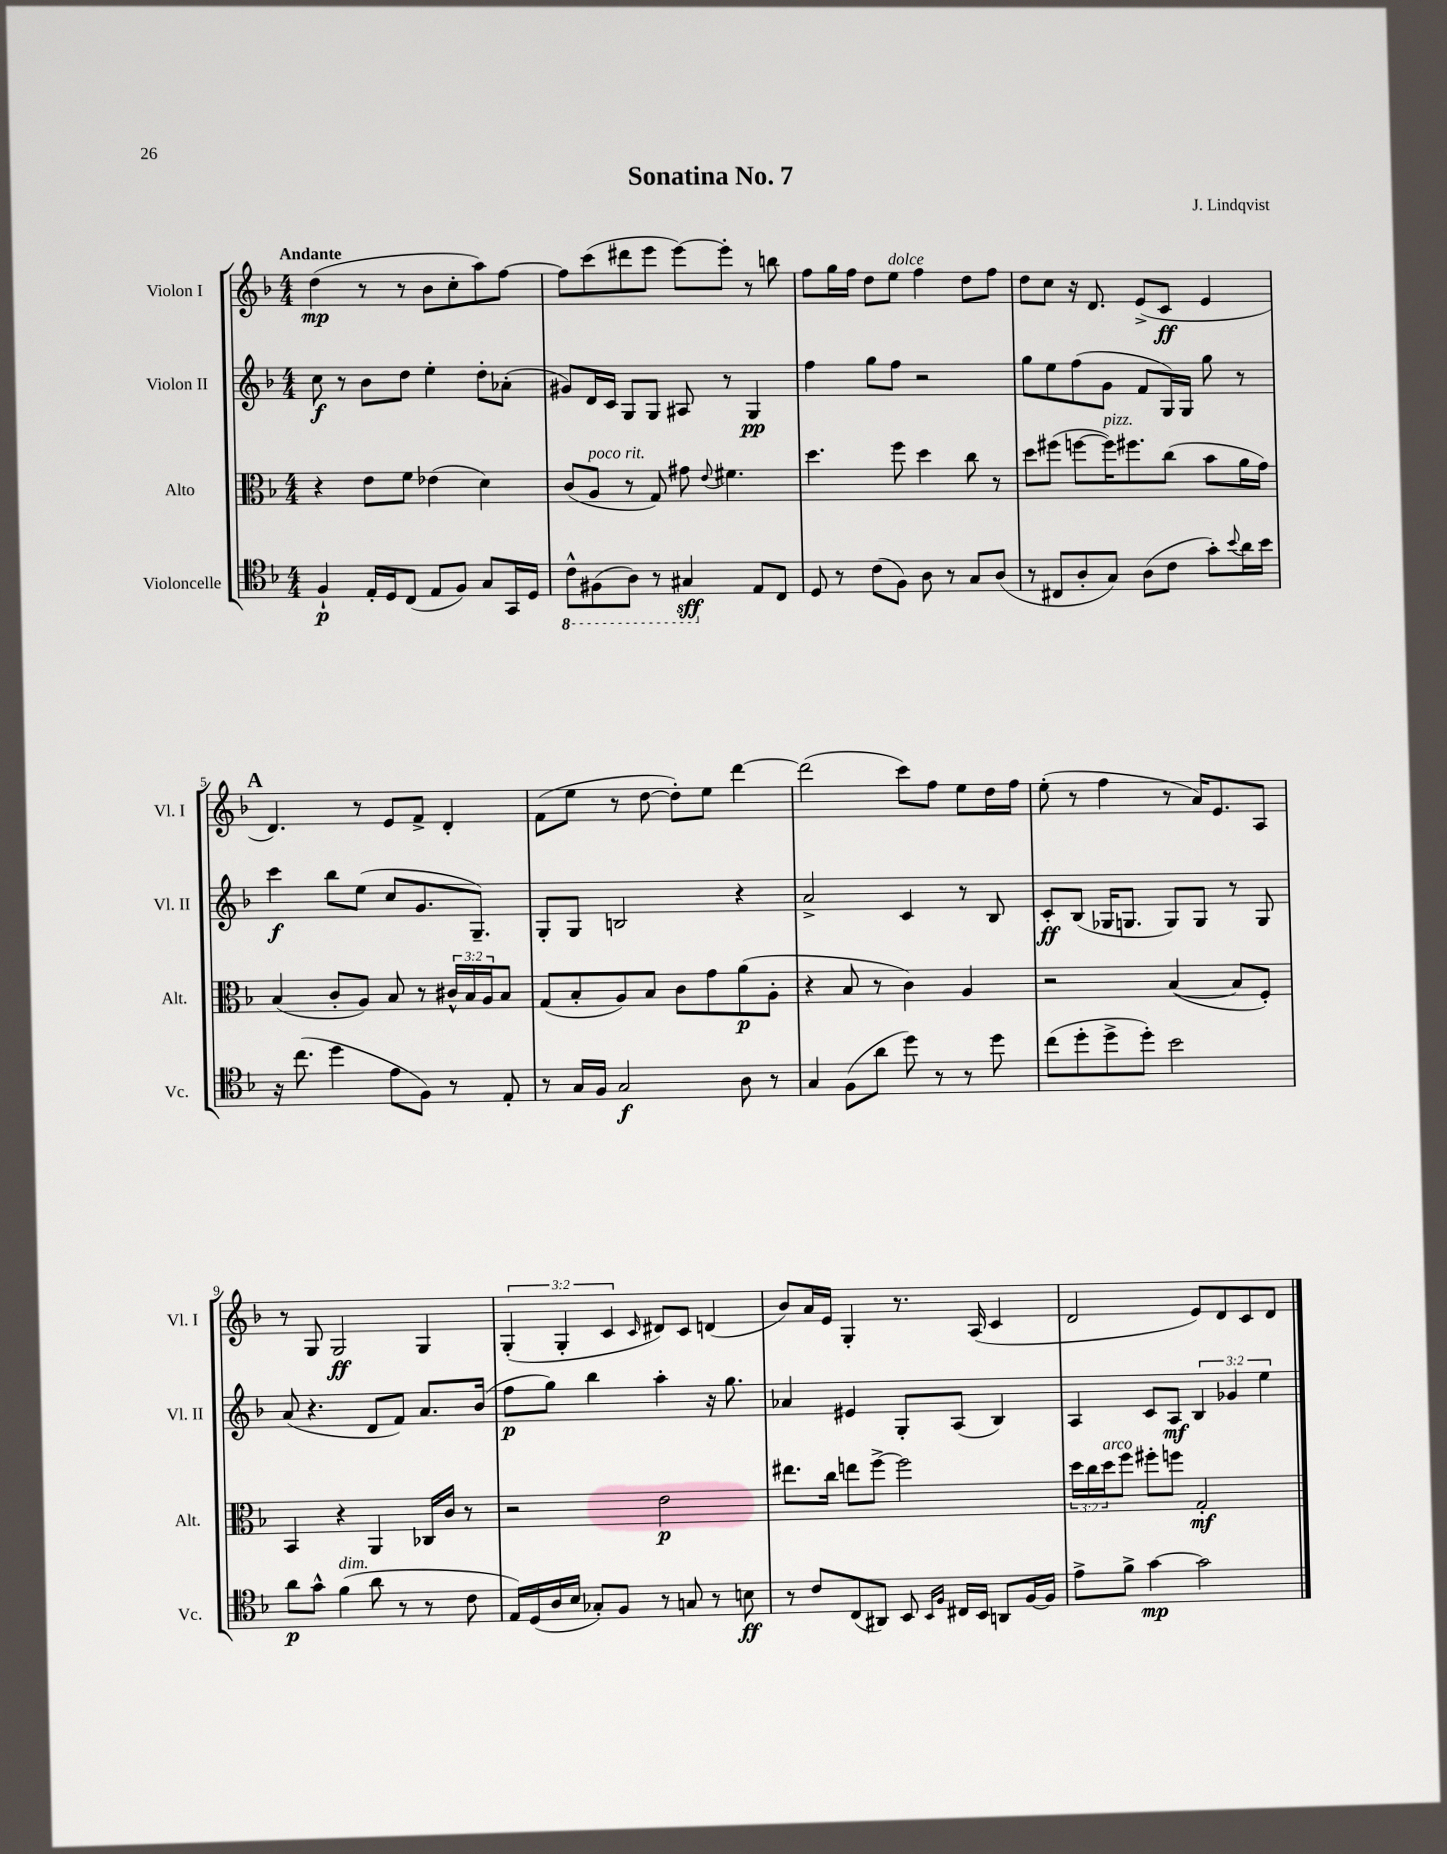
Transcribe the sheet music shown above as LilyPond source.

\header { title = "Sonatina No. 7" composer = "J. Lindqvist" }
<<
\new StaffGroup <<
\new Staff = "s0" \with { instrumentName = "Violon I" shortInstrumentName = "Vl. I" } {
    \clef treble \key f \major \numericTimeSignature \time 4/4 \override Staff.TupletNumber.text = #tuplet-number::calc-fraction-text \tempo "Andante"
    d''4\mp( r8 r8 bes'8 c''8-. a''8) f''8~ |
    f''8 c'''8( dis'''8 e'''8 e'''8~) e'''8-. r8 b''8 |
    f''8 g''16 f''16 d''8 e''8^\markup { \italic "dolce" } f''4 d''8 f''8 |
    d''8 c''8 r16 d'8. e'8->( c'8\ff e'4 |
    \mark \markup { \bold "A" } d'4.) r8 e'8 f'8-> d'4-. |
    f'8( e''8 r8 d''8~ d''8-.) e''8 d'''4~ |
    d'''2( c'''8) f''8 e''8 d''16 f''16 |
    e''8-.( r8 f''4 r8 a'16) e'8. a8 |
    r8 g8 g2\ff g4 |
    \tuplet 3/2 { g4-.( g4-. c'4 } \grace { c'16 } dis'8) c'8 d'4( |
    bes'8) a'16 e'16 g4-. r8. a16( c'4 |
    d'2 e'8) d'8 c'8 d'8 \bar "|." |
}
\new Staff = "s1" \with { instrumentName = "Violon II" shortInstrumentName = "Vl. II" } {
    \clef treble \key f \major \numericTimeSignature \time 4/4 \override Staff.TupletNumber.text = #tuplet-number::calc-fraction-text
    c''8\f r8 bes'8 d''8 e''4-. d''8-. aes'8-.( |
    gis'8) d'16 c'16 g8 g8 ais8 r8 g4\pp |
    f''4 g''8 f''8 r2 |
    g''8 e''8 f''8( g'8 f'8 g16) g16 g''8 r8 |
    \mark \markup { \bold "A" } c'''4\f bes''8 e''8( c''8 g'8. g8.--) |
    g8-. g8 b2 r4 |
    a'2-> c'4 r8 bes8 |
    c'8-.\ff bes8( ges16 g8. g8) g8 r8 g8 |
    a'8( r4. d'8 f'8) a'8. bes'16( |
    f''8\p g''8) bes''4 a''4-. r16 g''8. |
    aes'4 eis'4 g8-. a8( bes4) |
    a4 c'8 a8\mf \tuplet 3/2 { bes4 ges'4 e''4 } \bar "|." |
}
\new Staff = "s2" \with { instrumentName = "Alto" shortInstrumentName = "Alt." } {
    \clef alto \key f \major \numericTimeSignature \time 4/4 \override Staff.TupletNumber.text = #tuplet-number::calc-fraction-text
    r4 e'8 f'8 ees'4( d'4) |
    c'8( a8^\markup { \italic "poco rit." } r8 g8) gis'8 \appoggiatura { e'8 } fis'4. |
    d''4. f''8 d''4 c''8 r8 |
    d''8 fis''8( f''8~ f''16^\markup { \italic "pizz." }) fis''8. c''8( bes'8 a'16 g'16) |
    \mark \markup { \bold "A" } bes4( c'8-. a8) bes8 r8 \tuplet 3/2 { cis'16-^ bes16 a16 } bes8 |
    g8( bes8-. a8) bes8 c'8 g'8 a'8\p( a8-. |
    r4 bes8 r8 c'4) a4 |
    r2 bes4~( bes8 f8-.) |
    bes,4 r4 a,4 ces16 c'16 r8 |
    r2 e'2\p |
    eis''8. c''16 e''8 f''8~-> f''2 |
    \tuplet 3/2 { d''16 c''16 d''16^\markup { \italic "arco" } } f''8 fis''8-. f''8 g2-.\mf \bar "|." |
}
\new Staff = "s3" \with { instrumentName = "Violoncelle" shortInstrumentName = "Vc." } {
    \clef tenor \key f \major \numericTimeSignature \time 4/4
    f4-!\p e16-. d16 c8( e8 f8) g8 g,16 d16 |
    \ottava #-1 c8-^ fis,8( a,8) r8 gis,4\sff \ottava #0 e8 c8 |
    d8 r8 c'8( f8) a8 r8 g8 a8( |
    r8 cis8 a8-. g8) a8( c'8 g'8-.) \appoggiatura { bes'8 } a'16 bes'16 |
    \mark \markup { \bold "A" } r16 c''8.( d''4 e'8 f8) r8 e8-. |
    r8 g16 f16 g2\f a8 r8 |
    g4 f8( a'8 d''8) r8 r8 d''8 |
    c''8( d''8-. d''8-> d''8-.) bes'2 |
    a'8\p g'8-^ f'4^\markup { \italic "dim." }( a'8 r8 r8 c'8 |
    e16) d16( a16 bes16 ges8-.) f8 r8 g8 r8 b8\ff |
    r8 c'8 c8( ais,8) bes,8 \grace { bes,16 f16 } cis16 bes,16 a,8 f16~ f16 |
    e'8-> f'8-> g'4~\mp g'2 \bar "|." |
}
>>
>>
